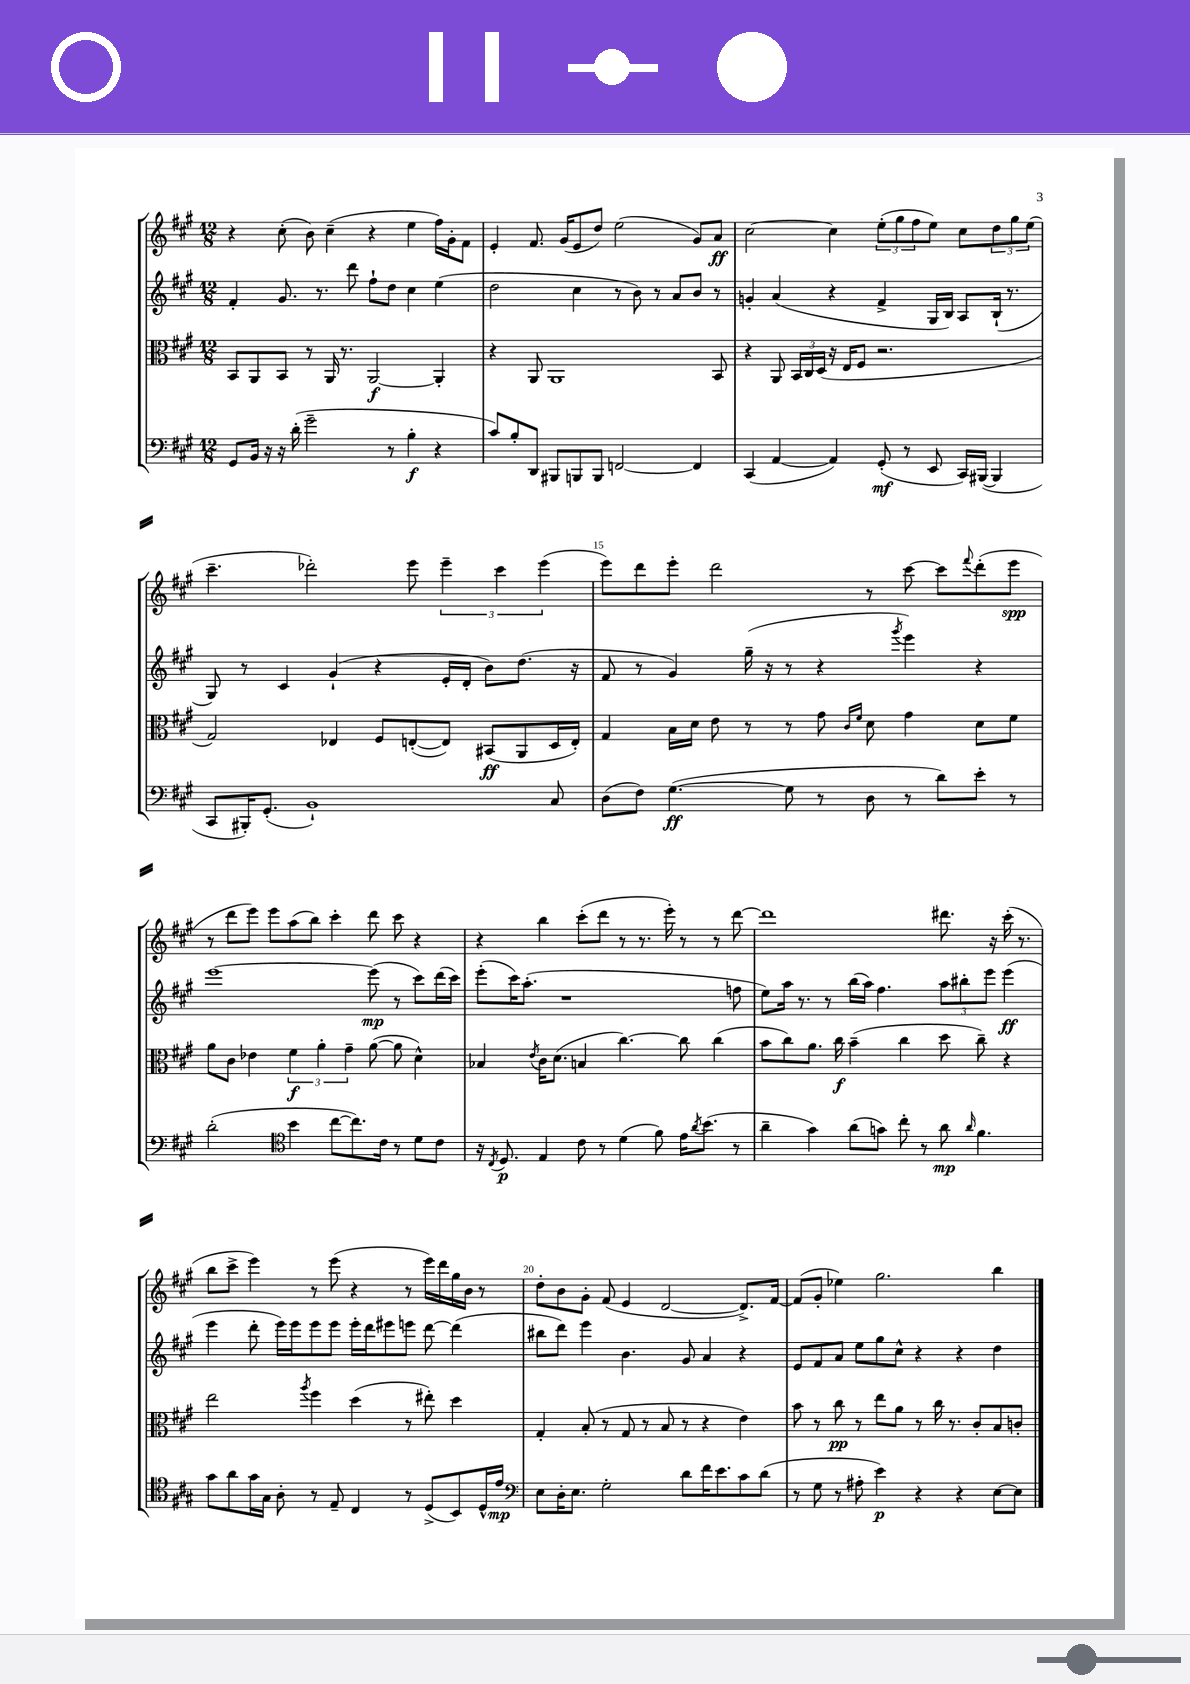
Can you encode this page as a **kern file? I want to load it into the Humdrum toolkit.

**kern	**kern	**kern	**kern
*staff4	*staff3	*staff2	*staff1
*clefF4	*clefC3	*clefG2	*clefG2
*k[f#c#g#]	*k[f#c#g#]	*k[f#c#g#]	*k[f#c#g#]
*M12/8	*M12/8	*M12/8	*M12/8
8GG#	8BB	4f#'	4r
16BB	8AA	.	.
16r	.	.	.
16r	8BB	8.g#	(8cc#'
(16d'	.	.	.
2g#~	8r	.	8b)
.	.	8.r	.
.	16AA	.	(4cc#~
.	8.r	.	.
.	.	8ddd	.
.	[2AA	8ff#`	4r
8r	.	8dd	.
4B'	.	4cc#	4ee
4r	4AA']	(4ee	16ff#)
.	.	.	16g#'
.	.	.	8f#
=	=	=	=
8c#)	4r	2dd	4e'
8B'	.	.	.
8DD	8AA	.	8.f#
8BBB#	1AA	.	.
.	.	.	(16g#
8BBB	.	4cc#	8e
8BBB	.	.	8dd)
[2FF	.	8r	(2ee
.	.	8b)	.
.	.	8r	.
.	.	8a	.
4FF]	.	8b	8g#)
.	8BB	8r	8a
=	=	=	=
(4CC#	4r	4g'	[2cc#
[4AA	8AA	(4a	.
.	24BB	.	.
.	24C#	.	.
.	(24D	.	.
4AA])	16r	4r	4cc#]
.	16E	.	.
.	8F#	.	.
(8GG#'	2.r	4f#^	(12ee'
.	.	.	12gg#
8r	.	.	.
.	.	.	12ff#
8EE	.	16G#	8ee)
.	.	16B)	.
16CC#)	.	8A	8cc#
([16BBB#	.	.	.
4BBB#]	.	(16B`	12dd
.	.	8.r	.
.	.	.	12gg#
.	.	.	(12ee
=	=	=	=
8CC#	2G#)	8G#)	4.ccc#~
16BBB#')	.	8r	.
(8.GG#'	.	.	.
.	.	4c#	.
1BB`)	.	.	2ddd-')
.	4E-	(4g#`	.
.	8F#	4r	.
.	([8E'	.	8eee
.	8E])	16e'	6eee~
.	.	16d'	.
.	(8BB#	8b)	.
.	.	.	6ccc#
.	8AA	(8.dd	.
.	.	.	(6eee
8C#	16D	.	.
.	16E')	16r	.
=	=	=	=
(8D	4G#	8f#	8eee)
8F#)	.	8r	8ddd
([4.G#	16B	4g#)	8eee'
.	16d	.	.
.	8e	.	2ddd
.	8r	(16gg#~	.
.	.	16r	.
8G#]	8r	8r	.
8r	8g#	4r	.
.	16qqc#	.	.
.	16qqf#	.	.
8D	8d	.	8r
.	.	8qggg#	.
8r	4g#	4eee)	[8ccc#
8d)	.	.	8ccc#]
.	.	.	8qqfff#
8e'	8d	4r	(8ddd'
8r	8f#	.	8eee
=	=	=	=
(2d'	8a	[1eee	8r
.	8c#	.	8ddd
.	4e-	.	8eee)
.	.	.	8eee
*clefC4	*	*	*
4b	6f#	.	(8aa
.	.	.	8bb)
.	6a'	.	.
[8cc#	.	.	4ccc#'
.	6g#~	.	.
8.cc#])	.	.	.
.	([8a	(8eee]	8ddd
16c#	.	.	.
8r	8a]	8r	8ccc#
8d	4d^^)	8ccc#)	4r
8c#	.	(16ddd	.
.	.	16ccc#)	.
=	=	=	=
16r	4B-	(8eee'	4r
8qC#	.	.	.
8.D	.	.	.
.	.	16ccc#)	.
.	.	(8.aa'	.
.	8qe	.	.
4E	16c#	.	4bb
.	(8.d	.	.
.	.	1r	.
8c#	4B	.	(8ccc#'
8r	.	.	8ddd
(4d	[4.cc#)	.	8r
.	.	.	8.r
8f#)	.	.	.
.	.	.	16eee')
16e	8cc#]	.	8r
8qa	.	.	.
(8.b	.	.	.
.	(4cc#	.	8r
8r	.	8ff	[8ddd
=	=	=	=
4a~	8b	8ee)	1ddd]
.	8cc#)	16aa	.
.	.	8.r	.
4g#)	8.a	.	.
.	.	8r	.
.	16cc#	.	.
(8a	(4b~	(16bb	.
.	.	16aa)	.
8g)	.	4.ff#	.
8cc#'	4cc#	.	.
8r	.	.	.
8a	8dd	12aa	8.ddd#
.	.	12bb#'	.
16qqa	.	.	.
4.f#	8cc#~)	.	.
.	.	12eee	.
.	.	.	16r
.	4r	(4eee	(16ccc#'
.	.	.	8.r
=	=	=	=
8g#	2ee	4eee	8bb
8a	.	.	8ccc#^
16g#	.	8ddd'	4eee)
16G#	.	.	.
8A'	.	16eee)	.
.	.	16eee	.
.	8qaa	.	.
8r	4ff#	8eee	8r
8E~	.	8eee	(8eee
4C#	(4dd	16eee'	4r
.	.	16ddd	.
.	.	8eee#	.
8r	8r	8eee	8r
(8D^	8ee#')	[8ddd	16eee)
.	.	.	16ddd
8BB)	4dd	(4ddd]	16gg#
.	.	.	16b
16D^^	.	.	8r
16e	.	.	.
=	=	=	=
*clefF4	*	*	*
8E	4G#'	8bb#	8dd'
16D'	.	8ddd)	8b
8.E	.	.	.
.	(8B'	4eee	8g#'
2G#'	8r	.	(8f#
.	8G#	4.b	4e
.	8r	.	.
.	8B	.	[2d
8d	8r	8g#	.
16f#	4r	4a	.
8.e	.	.	.
8c#	4e)	4r	8.d^])
(8d	.	.	.
.	.	.	[16f#
=	=	=	=
8r	8b	8e	(8f#]
8G#	8r	8f#	8g#'
8r	8cc#	8a	4ee-)
8A#'	8r	8ee	.
4e)	8ee	8gg#	2.gg#
.	8a	8cc#^^	.
4r	8r	4r	.
.	16cc#	.	.
.	8.r	.	.
4r	.	4r	.
.	8c#'	.	.
[8E	8B	4dd	4bb
8E]	8c'	.	.
==	==	==	==
*-	*-	*-	*-
